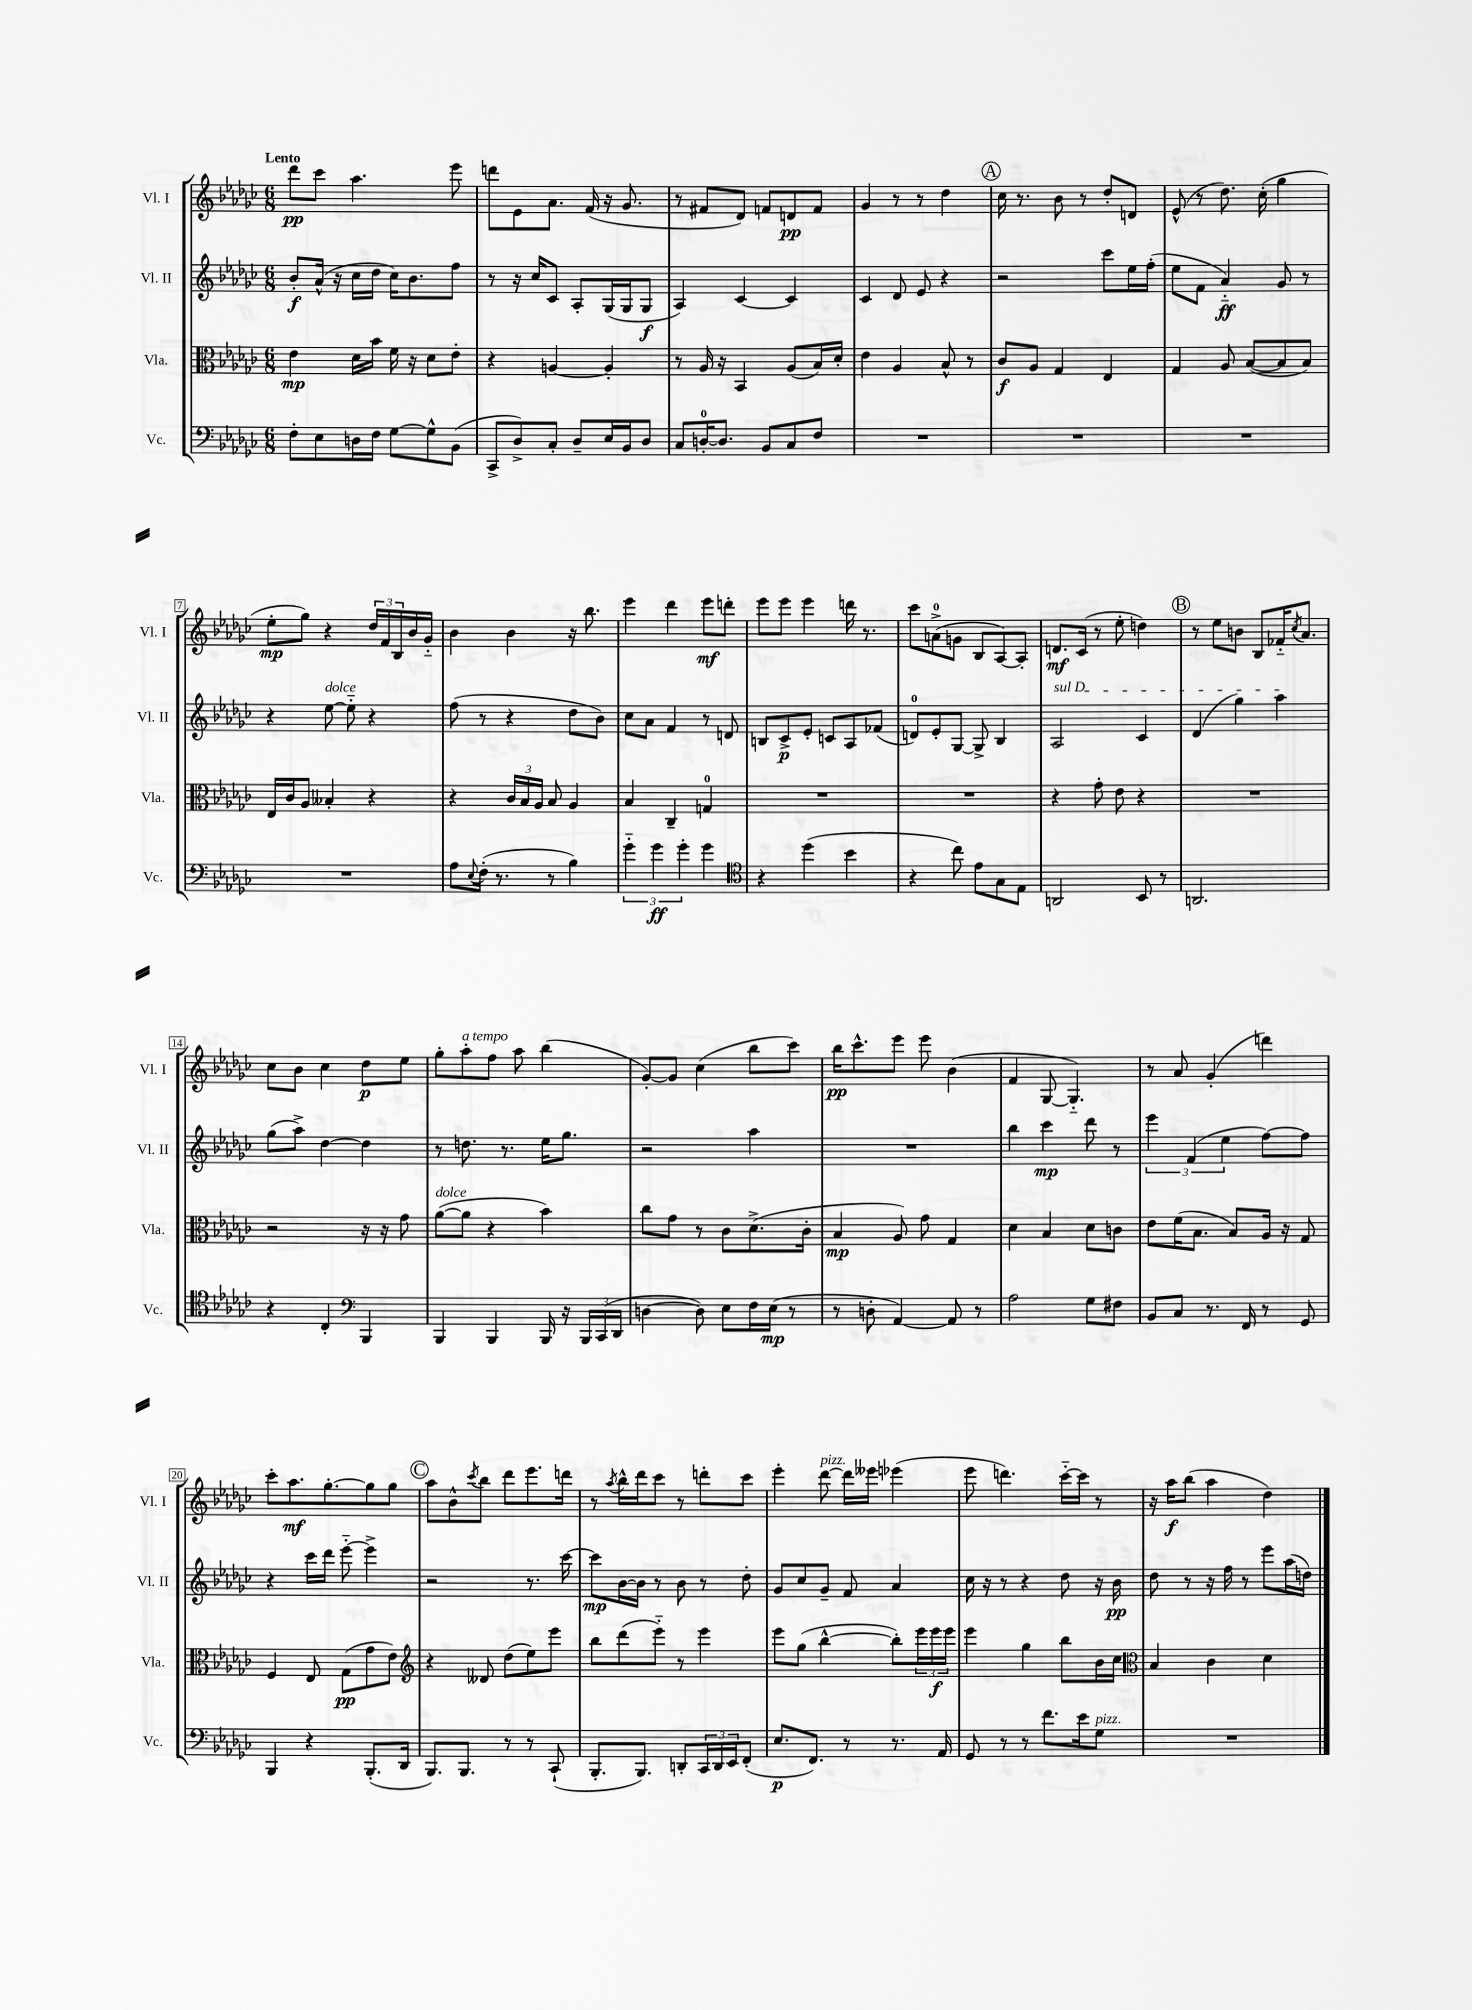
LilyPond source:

<<
\new StaffGroup <<
\new Staff = "s0" \with { instrumentName = "Vl. I" shortInstrumentName = "Vl. I" } {
    \clef treble \key ges \major \numericTimeSignature \time 6/8 \tempo "Lento"
    des'''8\pp ces'''8 aes''4. ees'''8 |
    d'''8 ees'8 aes'8. f'16( r16 ges'8. |
    r8 fis'8 des'8) f'8 d'8\pp f'8 |
    ges'4 r8 r8 des''4 |
    \mark \markup { \circle "A" } ces''16 r8. bes'8 r8 des''8-. d'8 |
    ees'8-^( r8 des''8.) ces''16-.( ges''4 |
    ees''8-.\mp ges''8) r4 \tuplet 3/2 { des''16 f'16 bes16 } bes'16 ges'16-_ |
    bes'4 bes'4 r16 bes''8. |
    ees'''4 des'''4 ees'''8\mf d'''8-. |
    ees'''8 ees'''8 ees'''4 d'''16 r8. |
    ces'''8 a'8-0->( g'8 bes8 aes8~) aes8-. |
    d'8.\mf ces'16( r8 ees''8-. d''4) |
    \mark \markup { \circle "B" } r8 ees''8 b'8 bes8 fes'16-_ \acciaccatura { ces''8 } aes'8. |
    ces''8 bes'8 ces''4 des''8\p ees''8 |
    ges''8-. aes''8-.^\markup { \italic "a tempo" } f''8 aes''8 bes''4( |
    ges'8~-.) ges'8 ces''4( bes''8 ces'''8) |
    bes''16\pp ces'''8.-^ ees'''8 ees'''8 bes'4( |
    f'4 ges8~ ges4.-_) |
    r8 aes'8 ges'4-.( d'''4) |
    ces'''8-. aes''8.\mf ges''8.~-. ges''8 ges''8 |
    \mark \markup { \circle "C" } aes''8 bes'8-^ \acciaccatura { ces'''8 } bes''8 des'''8 ees'''8. d'''16 |
    r8 \acciaccatura { aes''8 } bes''16-^ des'''16 ces'''8 r8 d'''8-. ces'''8 |
    ees'''4-. des'''8~^\markup { \italic "pizz." } des'''16 eeses'''16 ees'''4( |
    ees'''8 d'''4.) ces'''16~-_ ces'''16 r8 |
    r16 aes''16\f bes''8( aes''4 des''4) \bar "|." |
}
\new Staff = "s1" \with { instrumentName = "Vl. II" shortInstrumentName = "Vl. II" } {
    \clef treble \key ges \major \numericTimeSignature \time 6/8
    bes'8-.\f aes'16-^( r16 ces''16 des''16 ces''16) bes'8. f''8 |
    r8 r16 ces''16 ces'8 aes8-. ges16( ges16 ges8\f |
    aes4) ces'4~ ces'4 |
    ces'4 des'8 ees'8 r4 |
    \mark \markup { \circle "A" } r2 ces'''8 ees''16 f''16-.( |
    ees''8 f'8 aes'4-_\ff) ges'8 r8 |
    r4 ees''8~^\markup { \italic "dolce" } ees''8-_ r4 |
    f''8( r8 r4 des''8 bes'8) |
    ces''8 aes'8 f'4 r8 d'8 |
    b8 ces'8->\p ees'8-. c'8 aes8 fes'8( |
    d'8-0) ees'8-. ges8~ ges8-> bes4 |
    \once \override TextSpanner.bound-details.left.text = \markup { \italic "sul D" } aes2\startTextSpan ces'4 |
    \mark \markup { \circle "B" } des'4( ges''4) aes''4\stopTextSpan |
    ges''8( aes''8->) des''4~ des''4 |
    r8 d''8. r8. ees''16 ges''8. |
    r2 aes''4 |
    R2. |
    bes''4 ces'''4\mp des'''8 r8 |
    \tuplet 3/2 { ees'''4 f'4( ees''4 } f''8~) f''8 |
    r4 ces'''16 des'''16 ees'''8~-_ ees'''4-> |
    \mark \markup { \circle "C" } r2 r8. ces'''16~ |
    ces'''8\mp bes'16~ bes'16 r8 bes'8 r8 des''8-. |
    ges'8 ces''8 ges'8-- f'8 aes'4 |
    ces''16 r16 r8 r4 des''8 r16 bes'16\pp |
    des''8 r8 r16 f''16 r8 ees'''8 aes''16( d''16) \bar "|." |
}
\new Staff = "s2" \with { instrumentName = "Vla." shortInstrumentName = "Vla." } {
    \clef alto \key ges \major \numericTimeSignature \time 6/8
    ees'4\mp des'16 bes'16 f'16 r16 des'8 ees'8-. |
    r4 a4~ a4-. |
    r8 aes16 r16 bes,4 aes8( bes16) des'16-. |
    ees'4 aes4 bes8-^ r8 |
    \mark \markup { \circle "A" } ces'8\f aes8 ges4 ees4 |
    ges4 aes8 bes8~( bes8 bes8) |
    ees16 ces'16 aes8 beses4-. r4 |
    r4 \tuplet 3/2 { ces'16 bes16 aes16 } bes8 aes4 |
    bes4 ces4-- g4-0 |
    R2. |
    R2. |
    r4 ges'8-. ees'8 r4 |
    \mark \markup { \circle "B" } R2. |
    r2 r16 r16 ges'8 |
    aes'8~^\markup { \italic "dolce" }( aes'8 r4 bes'4) |
    ces''8 ges'8 r8 ces'8 des'8.->( ces'16-. |
    bes4\mp aes8) ges'8 ges4 |
    des'4 bes4 des'8 c'8 |
    ees'8 f'16( bes8. bes8) aes16 r16 ges8 |
    f4 ees8 ges8\pp( ges'8 ees'8) |
    \mark \markup { \circle "C" } \clef treble r4 deses'8 des''8( ees''8) ees'''8 |
    bes''8 des'''8( ees'''8-_) r8 ees'''4 |
    ees'''8 ges''8( bes''4~-^ bes''8-.) \tuplet 3/2 { ees'''16 ees'''16\f ees'''16 } |
    ees'''4 ges''4 bes''8 bes'16 ces''16 |
    \clef alto bes4 ces'4 des'4 \bar "|." |
}
\new Staff = "s3" \with { instrumentName = "Vc." shortInstrumentName = "Vc." } {
    \clef bass \key ges \major \numericTimeSignature \time 6/8
    f8-. ees8 d16 f16 ges8~ ges8-^ bes,8( |
    ces,8-> des8->) ces8-. des8-- ees16 bes,16 des8 |
    ces8 d16-0~-. d8. bes,8 ces8 f8 |
    R2. |
    \mark \markup { \circle "A" } R2. |
    R2. |
    R2. |
    aes8 \appoggiatura { ees8 } f16-.( r8. r8 bes4) |
    \tuplet 3/2 { ges'4-_ ges'4\ff ges'4-. } ges'4 |
    \clef tenor r4 des''4( bes'4 |
    r4 ces''8) ees'8 ges8 ees8 |
    a,2 bes,8 r8 |
    \mark \markup { \circle "B" } a,2. |
    r4 ces4-. \clef bass bes,,4 |
    bes,,4 bes,,4 bes,,16 r16 \tuplet 3/2 { bes,,16 ces,16( des,16 } |
    d4~ d8) ees8 f16 ees16\mp( r8 |
    r8 d8-. aes,4~) aes,8 r8 |
    aes2 ges8 fis8 |
    bes,8 ces8 r8. f,16 r8 ges,8 |
    bes,,4 r4 bes,,8.-.( des,16 |
    \mark \markup { \circle "C" } bes,,8.) bes,,8. r8 r8 ces,8-!( |
    bes,,8.-. bes,,8.) d,8-. \tuplet 3/2 { ces,16 d,16 ees,16 } f,8-.( |
    ees8.\p f,8.) r8 r8. aes,16 |
    ges,8 r8 r8 f'8. ees'16 ges8^\markup { \italic "pizz." } |
    R2. \bar "|." |
}
>>
>>
\layout { \context { \Score \override BarNumber.stencil = #(make-stencil-boxer 0.1 0.3 ly:text-interface::print) } }
